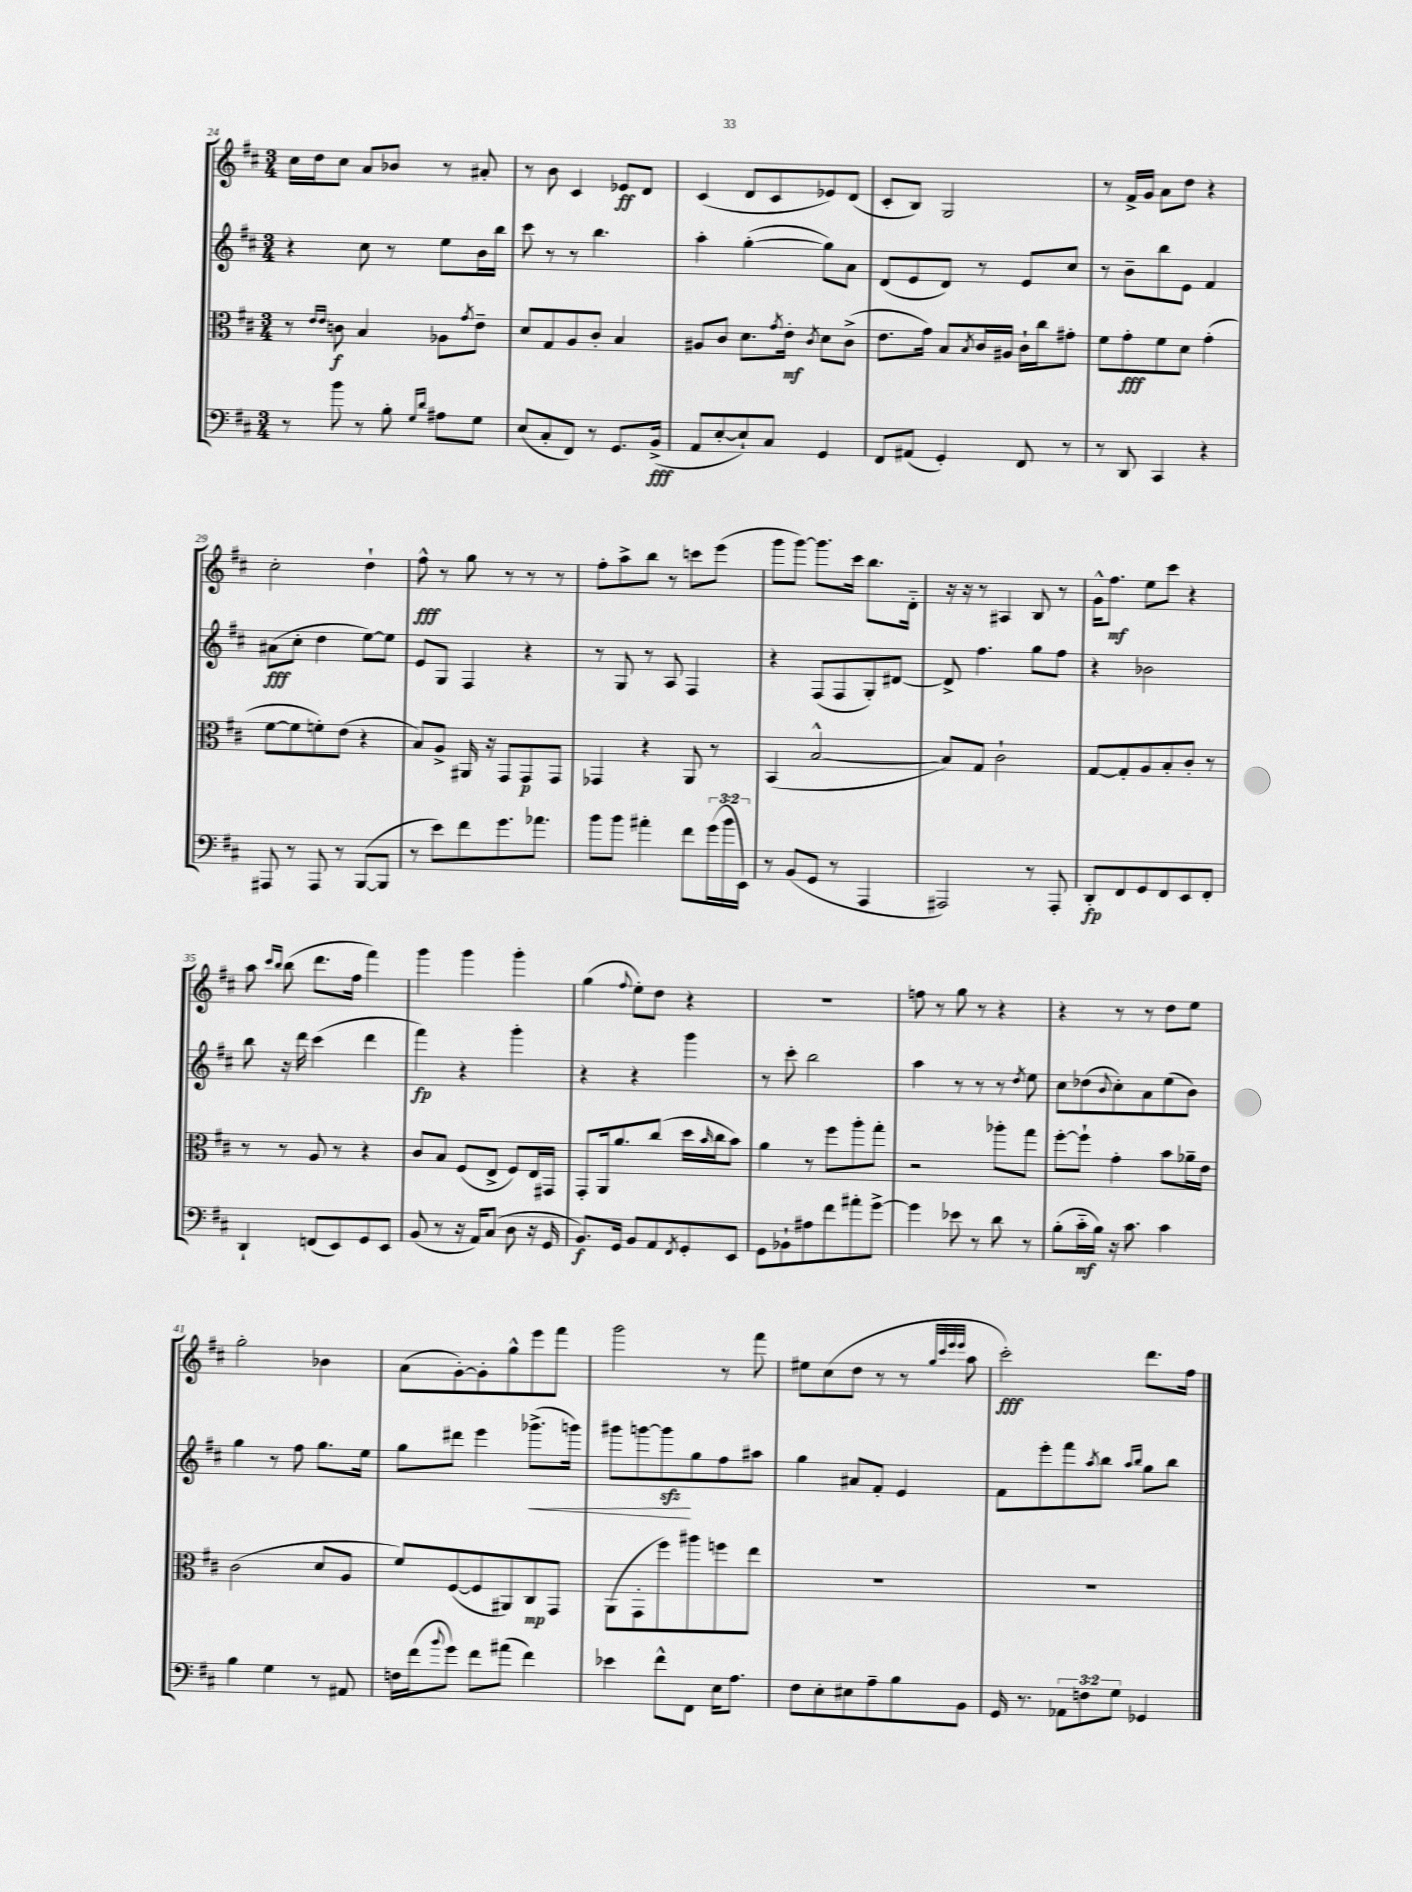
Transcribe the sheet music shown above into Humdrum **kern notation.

**kern	**kern	**kern	**kern
*staff4	*staff3	*staff2	*staff1
*clefF4	*clefC3	*clefG2	*clefG2
*k[f#c#]	*k[f#c#]	*k[f#c#]	*k[f#c#]
*M3/4	*M3/4	*M3/4	*M3/4
8r	8r	4r	16cc#\LL
.	.	.	16dd\J
.	16qqe/LL	.	.
.	16qqe/JJ	.	.
8b\	8c\	.	8cc#\J
8r	4B/	8cc#\	8a/L
8B'\	.	8r	8b-/J
16qqG/LL	.	.	.
16qqd/JJ	.	.	.
8A#\L	8A-\L	8ee\L	8r
.	8qg/	.	.
8G\J	8e~\J	16b\L	8a#'/
.	.	16bb\JJ	.
=	=	=	=
(8E/L	8d/L	8ccc#\	8r
8C#'/	8G/	8r	8b\
8FF#/J)	8A/	8r	4c#/
8r	8c#'/J	4.bb\	.
8.GG/L	4B/	.	8e-/L
.	.	.	8d/J
(16BB^/Jk	.	.	.
=	=	=	=
8AA/L	8A#/L	4aa'\	(4c#/
[8E'/	8c#/J	.	.
8E`/])	8.d\L	([4gg'\	8d/L
8C#/J	.	.	8c#/
.	8qg/	.	.
.	16e'\Jk	.	.
.	8qc#/	.	.
4GG/	8d\L	8gg\]L)	8e-/)
.	(8c#^\J	8a\J	(8d/J
=	=	=	=
8FF#/L	8.e\L	(8d/L	8c#'/L
(8AA#/J	.	8e/	8B/J)
.	16g\Jk)	.	.
4GG'/)	8B/L	8d/J)	2G/
.	8qB/	.	.
.	16c#/L	8r	.
.	16A#/JJ	.	.
8FF#/	16c#`\LL	8e/L	.
.	16cc#\J	.	.
8r	8g#'\J	8cc#/J	.
=	=	=	=
8r	8f#\L	8r	8r
8DD/	8g'\	8b~\L	16f#^/LL
.	.	.	16g/JJ
4CC#/	8f#\	8bb\	8a\L
.	8d\J	8e\J	8dd\J
4r	(4g'\	4f#/	4r
=	=	=	=
8AAA#/	[8f#\L	(8a#\L	2cc#'\
8r	8f#\]	8cc#'\J	.
8AAA#/	8f'\)	4dd\	.
8r	(8e\J	.	.
([8BBB/L	4r	[8ee\L)	4dd`\
8BBB/]J	.	8ee\]J	.
=	=	=	=
8r	8B/L)	8e/L	8ff#^^\
8e\L)	8A^/J	8G/J	8r
8f#\	16AA#/	4F#/	8gg\
.	16r	.	.
8.g\	8GG/L	.	8r
.	8GG/	4r	8r
8.a-\J	.	.	.
.	8GG/J	.	8r
=	=	=	=
8b\L	4GG-/	8r	8ff#'\L
8b\J	.	8G/	8aa^\
4a#'\	4r	8r	8bb\J
.	.	8A/	8r
8f#\L	8AA/	4F#/	8ccc\L
(24g\L	8r	.	(8eee\J
24b\	.	.	.
24EE\JJ)	.	.	.
=	=	=	=
8r	(4BB/	4r	8ggg\L
(8BB/L	.	.	[8ggg\J)
8GG/J	[2B^^/	(8F#/L	8.ggg\]L
8r	.	8F#/	.
.	.	.	16ccc#\Jk
4AAA/	.	8G'/)	8.bb\L
.	.	[8d#/J	.
.	.	.	16d'~\Jk
=	=	=	=
2AAA#/)	8B/]L)	8d#^/]	16r
.	.	.	16r
.	8G/J	4.ff#\	8r
.	2c#`\	.	4A#/
8r	.	8gg\L	8B/
8AAA#'/	.	8ff#\J	8r
=	=	=	=
8DD'/L	[8G/L	4r	16g^^\LK
.	.	.	8.ff#\J
8FF#/	8G'/]	.	.
8GG/	8A/	2b-\	8ee\L
8FF#/	8B'/	.	8ccc#\J
8EE/	8c#'/J	.	4r
8FF#'/J	8r	.	.
=	=	=	=
4DD`/	8r	8bb\	8aa\
.	.	.	16qqccc#/LL
.	.	.	16qqbb/JJ
.	8r	16r	(8bb\
.	.	16ddd\	.
(8FF/L	8A/	(4ccc#\	8.ddd\L
8EE/)	8r	.	.
.	.	.	16ff#\Jk
8GG/	4r	4ddd\	4fff#\)
8EE/J	.	.	.
=	=	=	=
(8BB/	8c#/L	4fff#\)	4ggg\
8r	8B/J	.	.
16r	(8F#/L	4r	4ggg\
16AA/LK)	.	.	.
(8C#/J	8E^/J	.	.
8D\	8F#/L)	4ggg'\	4ggg'\
16r	16E/L	.	.
16GG/	16GG#/JJ	.	.
=	=	=	=
8.BB/L)	8GG'/L	4r	(4gg\
.	16AA/k	.	.
16GG/Jk	8.a/	.	.
.	.	.	8qqff#/
8BB/L	.	4r	8ee'\L)
8AA/	(8cc#/J	.	8dd\J
8qFF#/	.	.	.
8GG'/	16dd\LL	4ggg\	4r
.	16qqb/	.	.
.	16cc#\J	.	.
8EE/J	8b\J)	.	.
=	=	=	=
8GG\L	4a\	8r	2.r
8BB-`\	.	8ccc#'\	.
8A#\	8r	2bb\	.
8f#\	8ff#\L	.	.
8a#'\	8aa'\	.	.
[8g^\J	8gg'\J	.	.
=	=	=	=
4g\]	2r	4aa\	8ff\
.	.	.	8r
8e-\	.	8r	8gg\
8r	.	8r	8r
8d\	8aa-'\L	8r	4r
.	.	8qdd/	.
8r	8gg\J	8ee\	.
=	=	=	=
(8B'\L	[8ff#'\L	8cc#\L	4r
16c#'~\L	8ff#`\]J	(8dd-\	.
16B\JJ)	.	.	.
.	.	8qqb/	.
16r	4g'\	8cc#'\)	8r
8.c#\	.	.	.
.	.	8a\	8r
4c#\	8b\L	(8ee\	8dd\L
.	16a-~\L	8b\J)	8ee\J
.	16e\JJ	.	.
=	=	=	=
4B\	(2c#\	4gg\	2gg'\
4G\	.	8r	.
.	.	8ff#\	.
8r	8d/L	8.gg\L	4b-\
8AA#/	8A/J	.	.
.	.	16ee\Jk	.
=	=	=	=
16F\LL	8f#/L)	8gg\L	(8a\L
(16f#\J	.	.	.
8qqb/	.	.	.
8g\J)	([8F#/	8ddd#\J	[8g'\)
8f#\L	8F#/]	4eee\	8g'\]
(8a#\J	8AA#/)	.	8gg^^\
4f#\)	8C#/	(8.ggg-^\L	8eee\
.	8GG/J	.	8fff#\J
.	.	16ggg\Jk)	.
=	=	=	=
4e-\	(8AA\L	8ggg#\L	2ggg\
.	8GG'\	[8ggg\	.
8f#^^\L	8ff#\)	8ggg\]	.
8FF#\J	8aa#\	8gg\	.
16E\LK	8ff\	8ff#\	8r
8.A\J	.	.	.
.	8ee\J	8aa#\J	8fff#\
=	=	=	=
8F#\L	2.r	4gg\	8ee#\L
8E'\	.	.	(8cc#\
8E#\	.	8a#/L	8dd\J
8A~\	.	8f#'/J	8r
8B\	.	4e/	8r
.	.	.	32qqgg/LLL
.	.	.	32qqccc#/
.	.	.	32qqeee/
.	.	.	32qqeee/JJJ
8BB\J	.	.	8aa\
=	=	=	=
16GG/	2.r	8f#\L	2ccc#'\)
8.r	.	.	.
.	.	8eee'\	.
12AA-\L	.	8fff#\	.
12F\	.	.	.
.	.	8qaa/	.
.	.	8bb\J	.
12G\J	.	.	.
.	.	16qqaa/LL	.
.	.	16qqbb/JJ	.
4GG-/	.	8gg\L	8.ddd\L
.	.	8bb\J	.
.	.	.	16ff#\Jk
==	==	==	==
*-	*-	*-	*-
